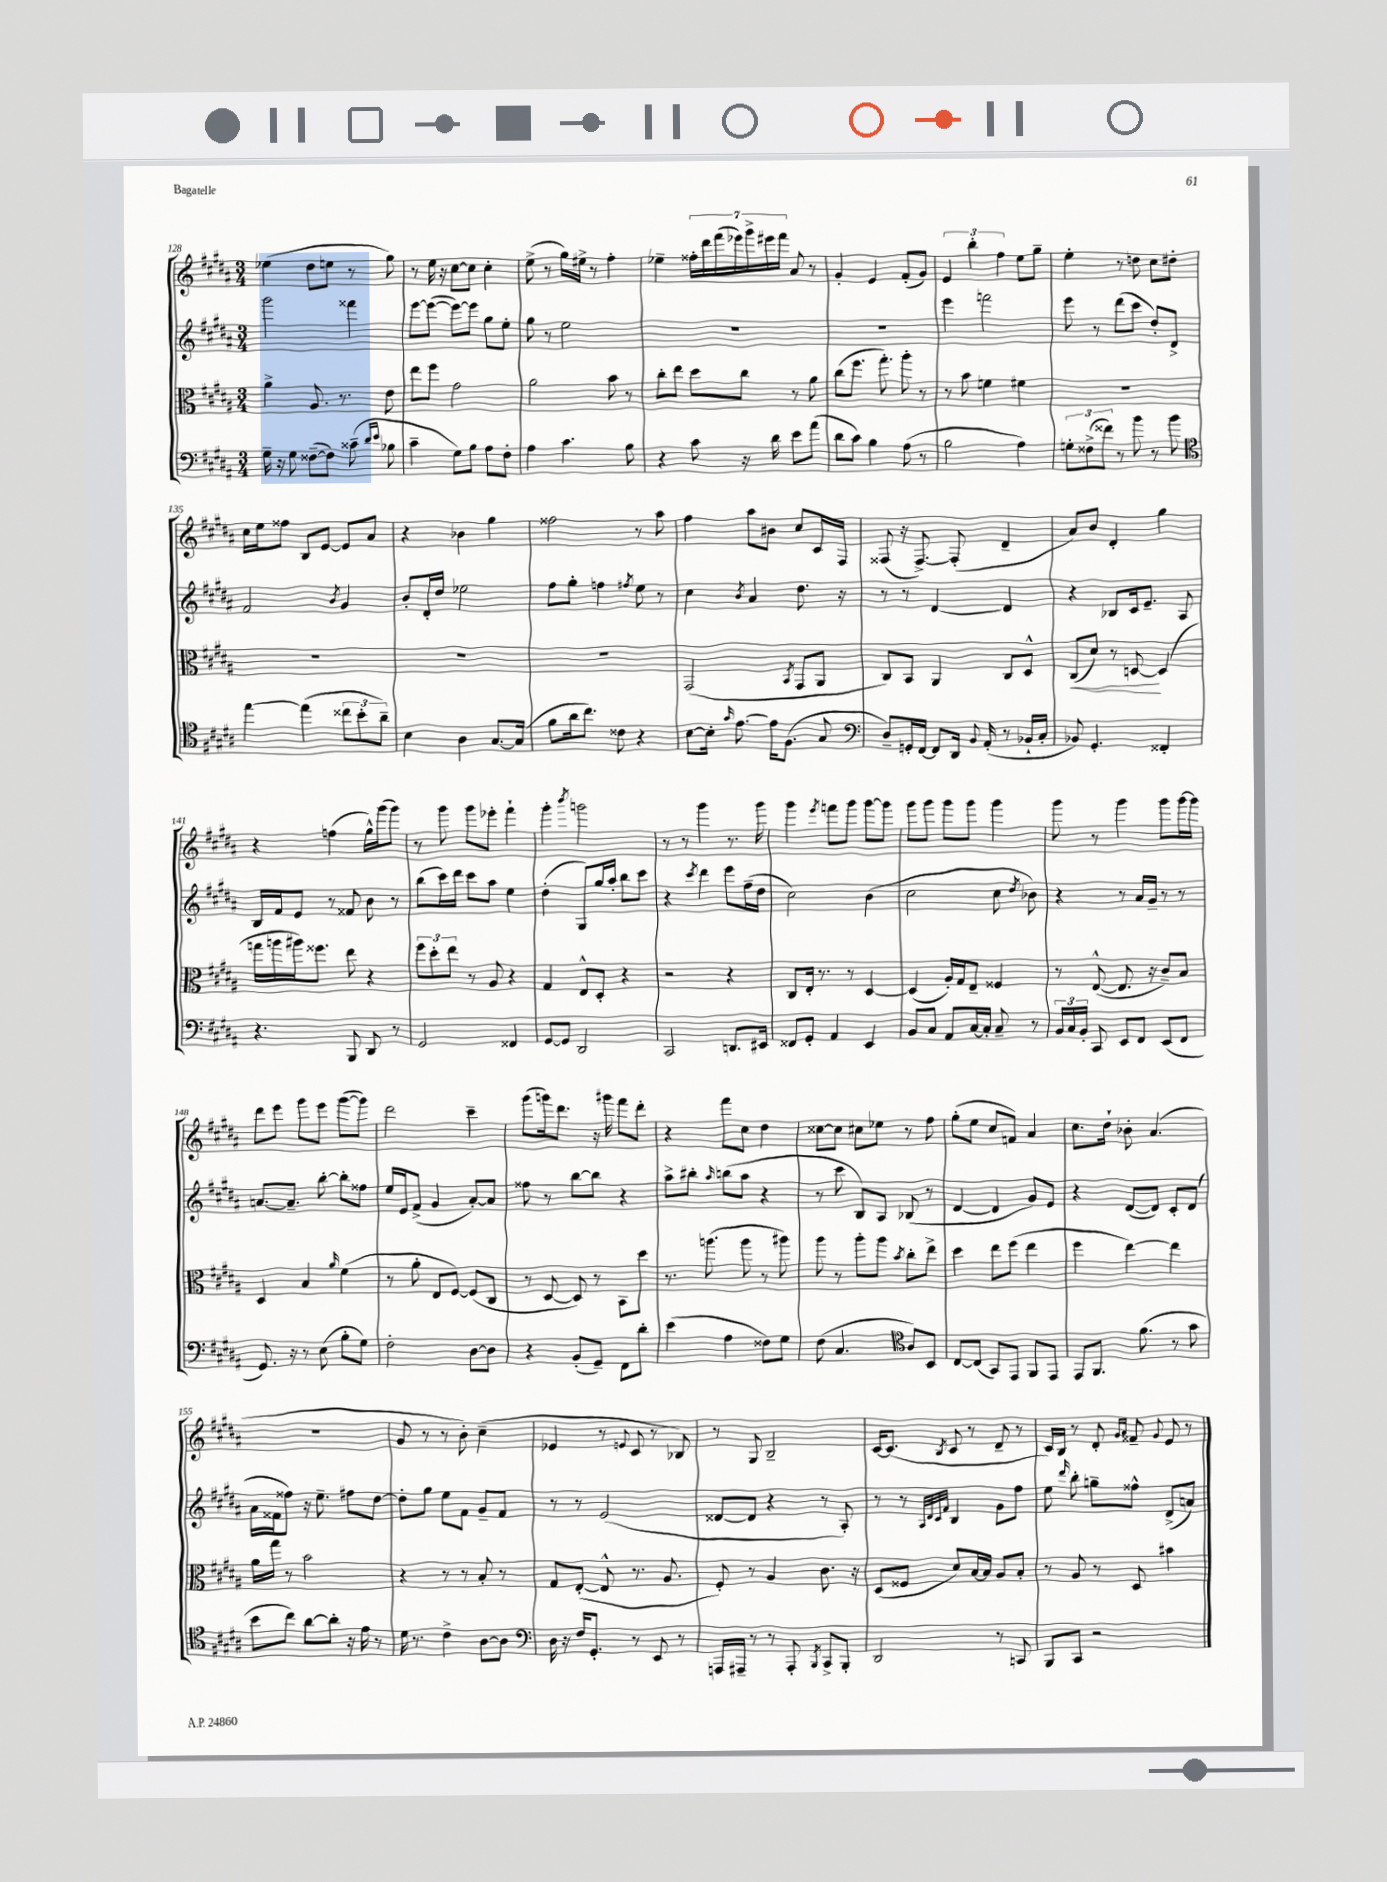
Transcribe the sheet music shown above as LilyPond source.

<<
\new StaffGroup <<
\new Staff = "s0" {
    \clef treble \key b \major \numericTimeSignature \time 3/4
    \autoBeamOff ees''4( dis''8[ e''8] r8 gis''8) |
    r8 e''16 r16 cis''8[~ cis''8] cis''4-. |
    e''8->( r8 gis''16[) eis''16]-> r8 fis''4-. |
    ees''4-- \tuplet 7/4 { fisis''16[-. dis'''16 fis'''16( ees'''16) gis'''16-> eis'''16 fis'''16] } ais'8 r8 |
    gis'4-. e'4 fis'8[-.( gis'8]) |
    \tuplet 3/2 { e'4 b''4-. fis''4 } e''8[ gis''8]-- |
    e''4-. r8 d''8 cis''8[ dis''8]-. |
    cis''16[ e''16 fisis''8] b8[ e'8]~ e'8[ ais'8] |
    r4 bes'4 gis''4 |
    fisis''2 r8 ais''8 |
    fis''4 ais''8[ bis'8] cis''8[ cis'16 fis16] |
    fisis8( r16 fisis8.~->) fisis8-.( dis'4-- |
    ais'8[) b'8] dis'4-. gis''4 |
    r4 f''4( gis''16[-^) gis'''16( gis'''8]) |
    r8 gis'''8 gis'''8[ ees'''8]-. fis'''4-! |
    gis'''4-. \acciaccatura { b'''8 } g'''2 |
    r8 r8 gis'''4 r8. gis'''16 |
    gis'''4 \acciaccatura { e'''8 } f'''8[ gis'''8] gis'''8[~ gis'''8] |
    gis'''8[ gis'''8] gis'''8[ gis'''8] gis'''4 |
    gis'''8 r8 gis'''4 gis'''8[ gis'''16~ gis'''16] |
    dis'''8[ e'''8] gis'''8[ e'''8] gis'''8[~( gis'''8]) |
    dis'''2 cis'''4-- |
    gis'''8[( g'''16) dis'''8.] r16 gis'''16 fis'''8[ dis'''8]-. |
    r4 fis'''8[ cis''8] dis''4 |
    cisis''8[~ cisis''8] cis''8[ ees''8] r8 fis''8 |
    gis''8[-.( e''8] cis''8[ f'8]) ais'4 |
    cis''8.[ dis''16]-! bes'8-. ais'4.( |
    R2. |
    gis'8 r8 r8 b'8-.) cis''4--( |
    ees'4 r8 \appoggiatura { e'8 } cis'8 r8 bes8) |
    r8 gis8 b2-- |
    cis'16[~ cis'8.]( \acciaccatura { b8 } cis'8 r8 dis'8-- r8 |
    cis'16[) b16] r8 dis'8-. \grace { gis'16[ ais'16] } fisis'8-- \appoggiatura { gis'8 } e'8 r8 \bar "|." |
}
\new Staff = "s1" {
    \clef treble \key b \major \numericTimeSignature \time 3/4
    \autoBeamOff gis'''2 fisis'''4 |
    e'''8[~ e'''8]~( e'''8[~) e'''8] gis''8[ e''8]-. |
    gis''8 r8 e''2 |
    R2. |
    R2. |
    e'''4 f'''2 |
    e'''8 r8 dis'''8[( cis'''8] dis''8[-.) dis'8]-> |
    fis'2 \acciaccatura { b'8 } gis'4 |
    b'8[-. dis'16-. dis''16] ees''2 |
    fis''8[ gis''8]-. f''4 \acciaccatura { fis''8 } e''8 r8 |
    cis''4 \acciaccatura { b'8 } ais'4 dis''8. r16 |
    r8 r8 dis'4~ dis'4 |
    r4 bes8[ cis'16 e'8.]-- ais8 |
    b16[ fis'16 e'8] r8 fisis'8 b'8 r8 |
    b''8[( cis'''16) dis'''16] cis'''8[ ais''8] e''4 |
    dis''4-.( gis8[) gis''16 ais''16]-. b''8[ cis'''8] |
    r4 \acciaccatura { cis'''8 } dis'''4 e'''8[ fis''16--( dis''16] |
    cis''2) b'4( |
    cis''2 cis''8 \acciaccatura { dis''8 } bes'8) |
    r4 r8 ais'16[ gis'16]-- r8 r8 |
    a'8.[~ a'8.]-- b''8~-. b''8[-. fisis''8] |
    e''16[ e'16 fis'8]->( gis'4 ais'8[~-.) ais'8] |
    fisis''8 r8 b''8[~ b''8] r4 |
    ais''8[-> bis''8]-. \grace { ais''16 } b''8[( ais''8] r4 |
    r8 cis'''8 b8[) ais8] bes8( r8 |
    dis'4~ dis'4 gis'8[) e'8] |
    r4 dis'8[~( dis'8]) cis'8[-. dis'8]( |
    ais'16[ fisis'16 fisis''8]) r16 e''8.-- fis''8[ dis''8]~ |
    dis''8[-. gis''8] e''8[ fis'8] gis'8[-- fis'8] |
    r8 r8 e'2( |
    disis'8[~ disis'8] r4 r8 ais8-.) |
    r8 r8 \grace { ais32[ dis'32 cis'32 fis'32] } b4 gis'8[ fis''8] |
    e''8 \grace { dis'''16 } b''8-. g''8[-- fisis''8]-^ dis'8[->( a'8]) \bar "|." |
}
\new Staff = "s2" {
    \clef alto \key b \major \numericTimeSignature \time 3/4
    \autoBeamOff ais'4-> ais8. r8. e'8 |
    e''8[ fis''8] gis'2 |
    ais'2 b'8 r8 |
    cis''8[-. e''8] dis''8[ cis''8] r8 ais'8 |
    cis''8[( fis''8.] gis''8.-.) ais''8-. r8 |
    r8 b'8 f'4 fis'4 |
    R2. |
    R2. |
    R2. |
    R2. |
    gis,2( \acciaccatura { b,8 } gis,8[ ais,8] |
    cis8[) b,8] ais,4 cis8[ dis8]-^ |
    cis8[\<( dis'8]) r8 d8~\! d4( |
    g''16[ a''16 ais''16) fisis''8.] e''8 r4 |
    \tuplet 3/2 { fis''8[ dis''8-. e''8] } r8 ais8 r4 |
    gis4 e8[-^ dis8]-. r4 |
    r2 r4 |
    cis8[ e16]-. r8. r8 dis4~ |
    dis4( ais16[-.) gis16 e8]-- fisis4 |
    r8 e8~-^( e8. r16 cis'8[--) b8] |
    dis4 b4 \grace { ais'16 } fis'4( |
    r8 ais'8-. e8[ fis8]~) fis8[( cis8] |
    r8 dis8~ dis8) r8 b,8[ dis''8] |
    r8. a''8.( a''8 r8 ais''8) |
    ais''8 r8 ais''8[-. ais''8] \acciaccatura { b'8 } cis''8[-. e''8]-> |
    dis''4 e''8[ fis''8]( e''4 |
    fis''4 e''4~) e''4 |
    ais'16[ gis''16] r8 b'2 |
    r4 r8 r8 b8-. r8 |
    gis8[ e8]~-.( e8-^ r8. ais8. |
    fis8-.) r8 ais4 cis'8. r16 |
    dis8[( fisis8] dis'8[) b16~ b16] ais8[ b8]-. |
    r8 ais8 r8 dis8 bis'4 \bar "|." |
}
\new Staff = "s3" {
    \clef bass \key b \major \numericTimeSignature \time 3/4
    \autoBeamOff gis16-- r16 gis8 fisis8[~--( fisis8]) cisis'8--( \grace { dis'16[ e'16] } bes8 |
    cis'4-- gis8[) b8] ais8[ fis8]-. |
    ais4 cis'4. b8 |
    r4 cis'8 r16 dis'16 e'8[ ais'8]( |
    dis'8[ cis'8]) b4 ais8( r8 |
    b2 ais4) |
    \tuplet 3/2 { g8[-. fisis8->( fisis'8]) } r8 b'8 r8 b'8 |
    \clef tenor e''4~ e''4( \tuplet 3/2 { cisis''8[ b'8-. ais'8]--) } |
    b4 ais4 gis8.[~ gis16]( |
    fis'8[ ais'16 cis''8.]) cisis'8 r4 |
    b8[~ b16]-. \grace { gis'16 } e'8.~ e'16[ fis8.]( gis8 |
    \clef bass dis8[--) g,16-. fis,16]~ fis,8[ dis,16] \appoggiatura { b,8 } ais,16-.( r8 bes,16[-! cis16]-. |
    bes,8) gis,4.-. fisis,4-. |
    r4. b,,8 dis,8 r8 |
    gis,2 fisis,4 |
    gis,8[~ gis,8] dis,2 |
    cis,2 d,8.[ eis,16] |
    fisis,8[ gis,8]-. ais,4 e,4 |
    b,8[ cis8] ais,8[ cis16~ cis16]-. cis8-- r8 |
    \tuplet 3/2 { b,16[ cis16 b,16]-. } cis,8 e,8[ fis,8] e,8[( fis,8] |
    gis,8.) r16 r8 e8( b8[-. gis8]) |
    fis2-. dis8[~ dis8] |
    r4 b,8[-.( gis,8]--) fis,8[ dis'8]-. |
    e'4( ais4 fisis8[) gis8] |
    fis8( cis4. \clef tenor ais8[) b,8] |
    cis8[~ cis8]( gis,8[) e,8] fis,8[ e,8] |
    e,8[ fis,8.] fis'8.( r8 gis'8 |
    b'8[ cis''8]) ais'8[~ ais'8]-. r16 e'16 r8 |
    dis'16 r8. cis'4-> ais8[~ ais8] |
    \clef bass dis16 r16 fis16[ gis,8.]-. r8 e,8 r8 |
    a,,16[ ais,,16]-- r8 r8 ais,,8-. \acciaccatura { b,,8 } cis,8[-> b,,8]-. |
    dis,2 r8 c,8 |
    b,,8[ cis,8] r2 \bar "|." |
}
>>
>>
\layout { \context { \Score currentBarNumber = #128 } }
